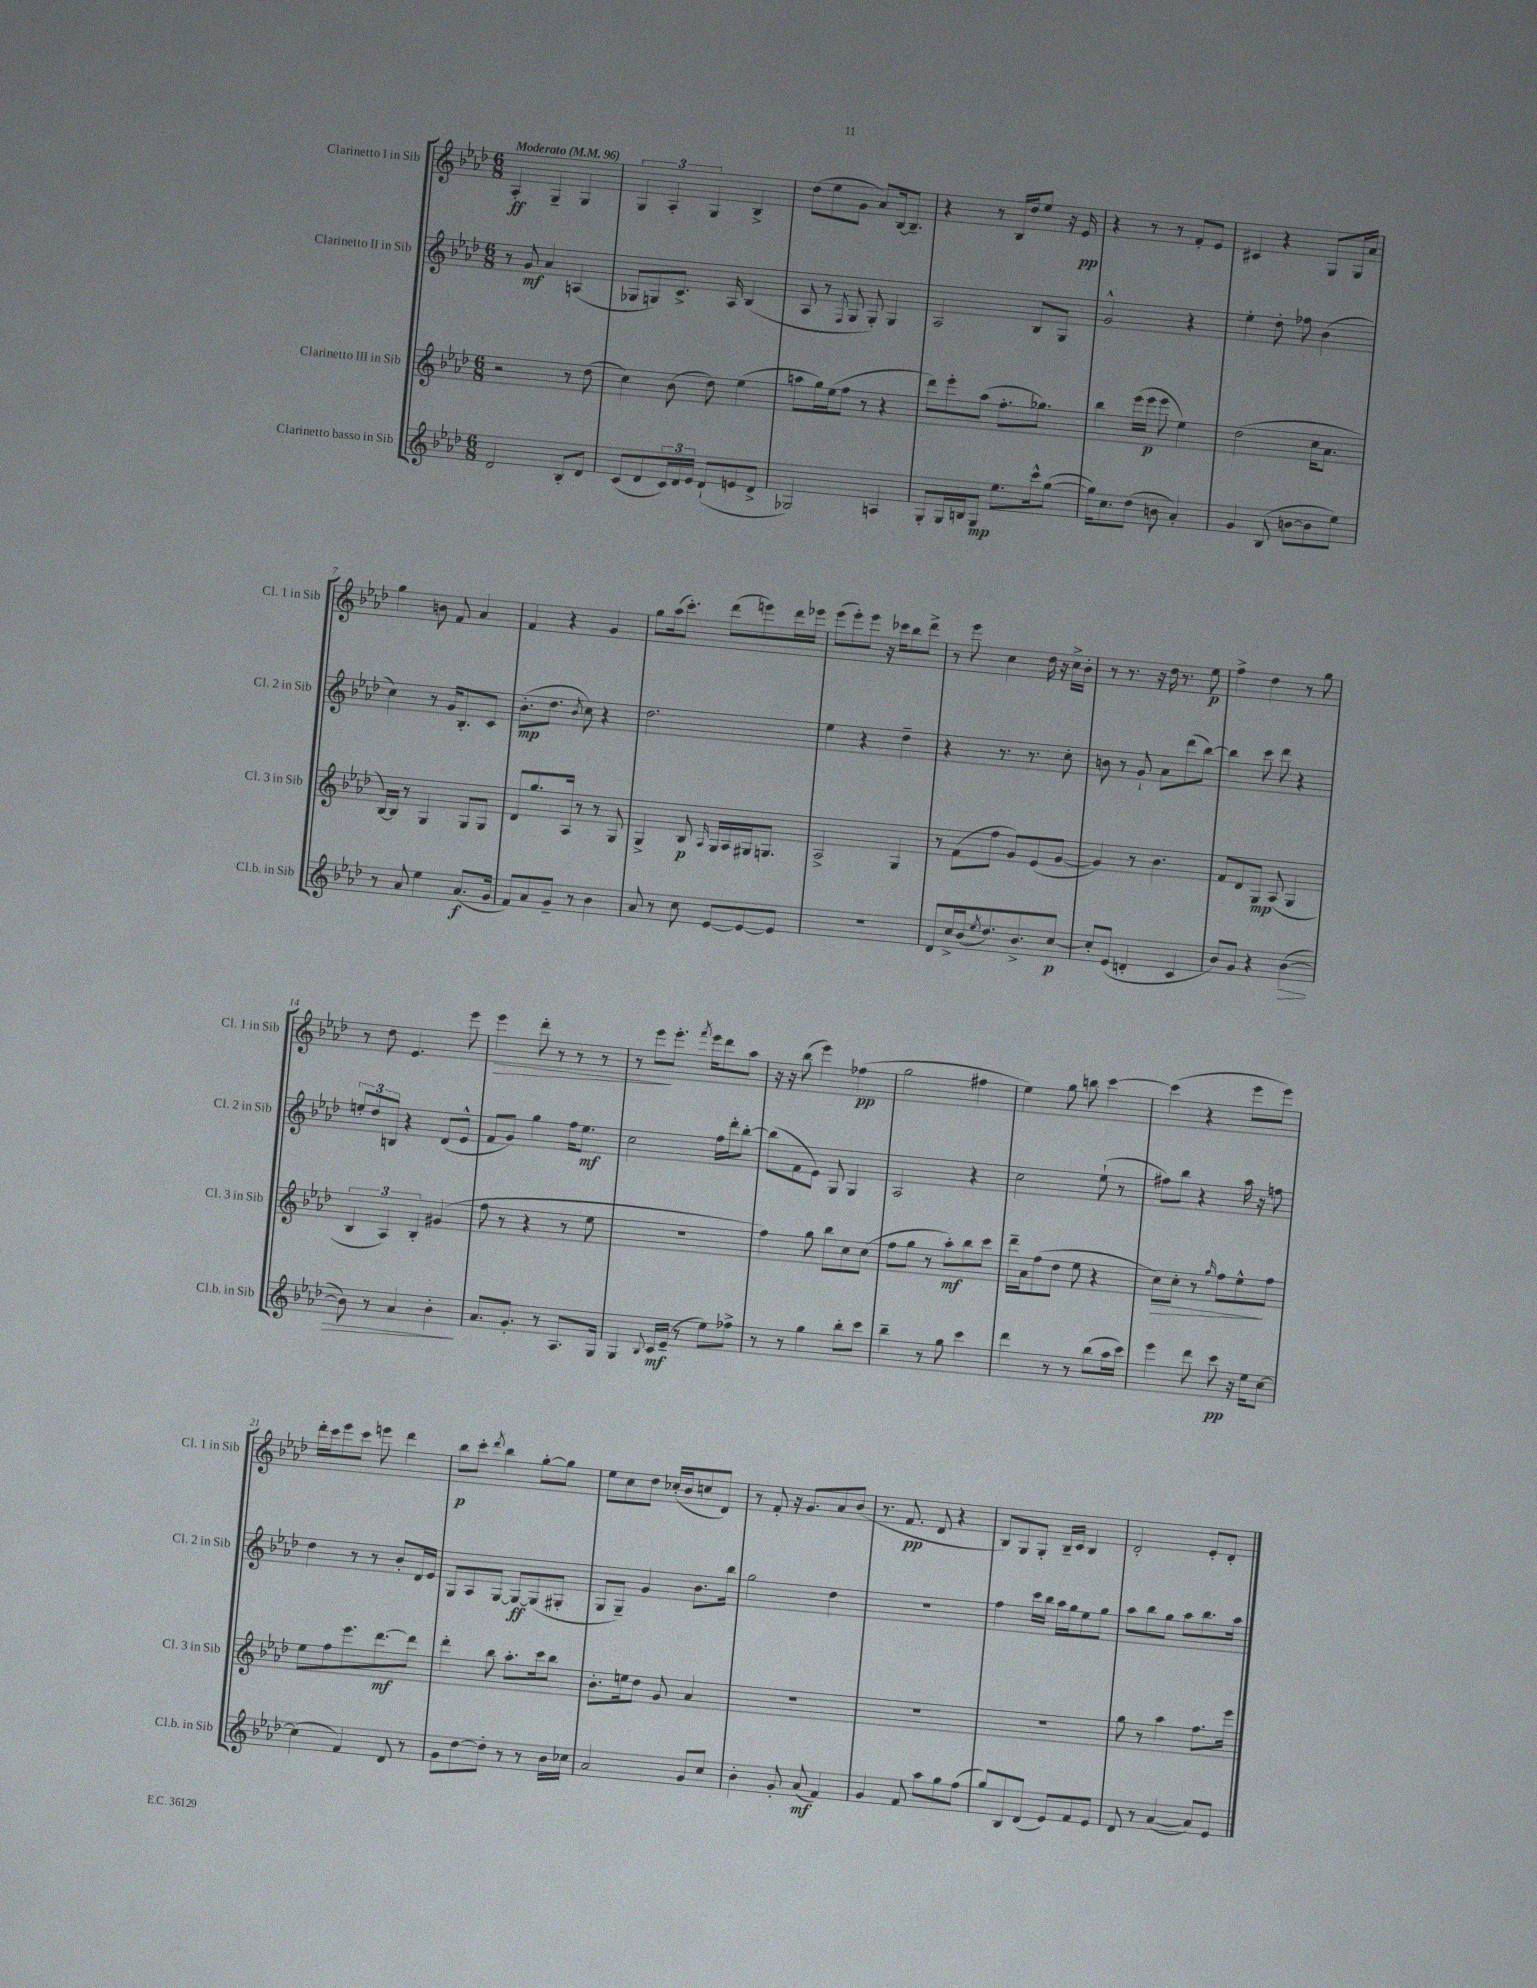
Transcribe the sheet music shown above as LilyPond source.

<<
\new StaffGroup <<
\new Staff = "s0" \with { instrumentName = "Clarinetto I in Sib" shortInstrumentName = "Cl. 1 in Sib" } {
    \clef treble \key aes \major \numericTimeSignature \time 6/8 \tempo "Moderato" 4 = 96
    aes4-.\ff g4-- g4 |
    \tuplet 3/2 { g4 aes4-. g4 } bes4-> |
    des''8( ees''8 g'8 aes'8) bes16~ bes8.-- |
    r4 r8 bes16 des''16 ees''8 r16 ees'16\pp |
    r4 r8 r8 f'8-. ees'8 |
    cis'4 r4 g8 g16 aes'16 |
    g''4 b'8 f'8 aes'4 |
    f'4 r4 g'4 |
    g''8 aes''16( c'''8.-.) des'''8( e'''8) des'''16 ees'''16 |
    ees'''8( ees'''8-.) ees'''8 r16 ces'''16 bes''8 des'''8-> |
    r8 ees'''8 c''4 des''16 r16 c''16-> bes'16-. |
    r8 r8. r16 des''16 r8. ees''8\p |
    f''4-> des''4 r8 g''8 |
    r8 des''8 ees'4. ees'''8 |
    ees'''4\> des'''8-. r8 r8 r8 |
    r8 ees'''8\! ees'''8.-. \acciaccatura { f'''8 } ees'''16 des'''8 aes''8 |
    r16 r16 bes''8( ees'''4) fes''4\pp( |
    g''2 fis''4 |
    ees''4) g''8 b''8 c'''4~ |
    c'''4( r4 ees'''8 ees'''8) |
    des'''16-. c'''16 ees'''8 c'''8 e'''8 des'''4 |
    bes''8\p c'''8-. \acciaccatura { des'''8 } bes''4 g''8~-. g''8 |
    ees''8 c''8 des''8 ces''16-.( bes'16 c''8 des'8) |
    r8 f'8-. r16 g'8. aes'8 bes'8( |
    r8. f'8.\pp des'8 r4 |
    bes8) g8 g8-. bes16-- c'16 bes4 |
    des'2-. ees'8-. des'8-. \bar "|." |
}
\new Staff = "s1" \with { instrumentName = "Clarinetto II in Sib" shortInstrumentName = "Cl. 2 in Sib" } {
    \clef treble \key aes \major \numericTimeSignature \time 6/8
    r8 g'8\mf aes'4 a4( |
    ges8 g8) c'8.-> aes16 bes4( |
    aes8 r8 \acciaccatura { f8 } g8 g8-.) g4 |
    aes2 bes8 g8 |
    g'2-^ r4 |
    ees''4-. des''8-. fes''8 bes'4( |
    c''4) r8 g'16 bes8.-. c'8 |
    bes'8.-.\mp( des''8. \acciaccatura { bes'8 } c''8) r4 |
    des''2. |
    ees''4 r4 des''4-- |
    r4 r8. r8. c''8-. |
    b'8 r8 g'8-! aes'8 des'''8( bes''8~) |
    bes''4 c'''8 des'''8 r4 |
    \tuplet 3/2 { e''8-. des''8 b8 } r4 des'8( ees'8-^ |
    f'8 g'8) g''4 f''16 ees''8.\mf |
    c''2 f''16 des'''16-. bes''8~-. |
    bes''8( f'8 ees'8) g8 g4 |
    aes2 r4 |
    c''2 ees''8-!( r8 |
    fis''8) bes''8 r4 aes''16 r16 f''8 |
    des''4 r8 r8 bes'8-. des'16 ees'16 |
    g8 aes8 g8~ g8~\ff g8( gis8-. |
    g8 g8--) g'4 bes'8. bes''16 |
    g''2 des''4 |
    R2. |
    f''4 c'''16 bes''16 aes''16 g''16 ees''8 g''8 |
    aes''8 bes''8 g''8 aes''8 bes''8. aes''16 \bar "|." |
}
\new Staff = "s2" \with { instrumentName = "Clarinetto III in Sib" shortInstrumentName = "Cl. 3 in Sib" } {
    \clef treble \key aes \major \numericTimeSignature \time 6/8
    r2 r8 des''8( |
    c''4) bes'8( des''8) ees''4( |
    a''8 g''16) ees''16( f''8 r8 r4 |
    des'''8) ees'''8-. aes''8( f''8.-. ges''8.) |
    bes''4 ees'''16( ees'''16\p ees'''8 ees''4) |
    des''2( c''16 aes'8. |
    bes16~) bes16 r8 g4 g8 g8 |
    des'8 g''8. aes16 r8 r8 g8 |
    g4-> bes8\p \grace { aes16 } g16 aes16 gis16 g8. |
    aes2-> g4 |
    r8 f'8( f''8 g'8) ees'8( g'8~ |
    g'4) r8 bes'4. |
    f'8 des'8 g8\mp aes8( g4 |
    \tuplet 3/2 { bes4 aes4) bes4-. } gis'4( |
    f''8 r8 r4 r8 ees''8 |
    R2. |
    f''4) g''8 bes''8 c''8 c''8( |
    f''8 g''8 r8 aes''8-.\mf) bes''8 c'''8 |
    des'''16-- aes'16 f''8( des''8 ees''8 r4 |
    c''8\>) c''8-. r8 \grace { g''16 } f''8 ees''8-^\! f''8 |
    ees''8 f''8 ees'''8. des'''8.~\mf des'''8 |
    des'''4-. bes''8 aes''8.-. c'''16 bes''8 |
    bes'8.-. e''16 des''8 g'8 aes'4 |
    R2. |
    R2. |
    R2. |
    g''8 r8 aes''4 f''8. ees'''16 \bar "|." |
}
\new Staff = "s3" \with { instrumentName = "Clarinetto basso in Sib" shortInstrumentName = "Cl.b. in Sib" } {
    \clef treble \key aes \major \numericTimeSignature \time 6/8
    des'2 bes8-. des'8 |
    c'8( des'8 \tuplet 3/2 { c'16) des'16 ees'16 } des'8-!( e'8 des'8-> |
    ges2) a4 |
    g8-. g16 b16 g8\mp ees''8. c'''16-^ g''8~( |
    g''16) c''8. des''8( b'8 aes'4-.) |
    g'4 bes8( b'8~ b'8 ees''8) |
    r8 aes'8 ees''4 aes'8.\f( g'16 |
    f'8) aes'8 g'8-- r8 bes'4 |
    aes'8 r8 c''8 ees'8~ ees'8~ ees'8 |
    R2. |
    des'8 c''16-> bes'16( \acciaccatura { ees''8 } des''8.) bes'8.-> c''8~\p |
    c''8-. ees'8( d'4-. c'4 |
    bes'8) g'8 r4 bes'4~\>( |
    bes'8) r8 aes'4 bes'4-.\! |
    aes'8. g'8.-. r8 aes8. g16 |
    g4 \appoggiatura { bes8 } c'16\mf ees'16--( r8 ees''8) fes''8-> |
    r8 r8 g''4 bes''8-. c'''8 |
    bes''4-- r8 g''8 c'''4 |
    des'''4 r8 r8 bes''8( aes''16 c'''16) |
    ees'''4 des'''8 c'''8\pp r16 ees''16 c''8~ |
    c''4( f'4) des'8 r8 |
    g'8 des''8~ des''8-. r8 r8 bes'16 ces''16 |
    aes'2 g'8 c''8 |
    bes'4-. g'8-. aes'8\mf( f'4) |
    g'4 f'8 aes''8 g''8 f''8( |
    g''8) bes8 des'8( ees'8) f'8 ees'8 |
    des'8 r8 aes'4~( aes'8) ees'8 \bar "|." |
}
>>
>>
